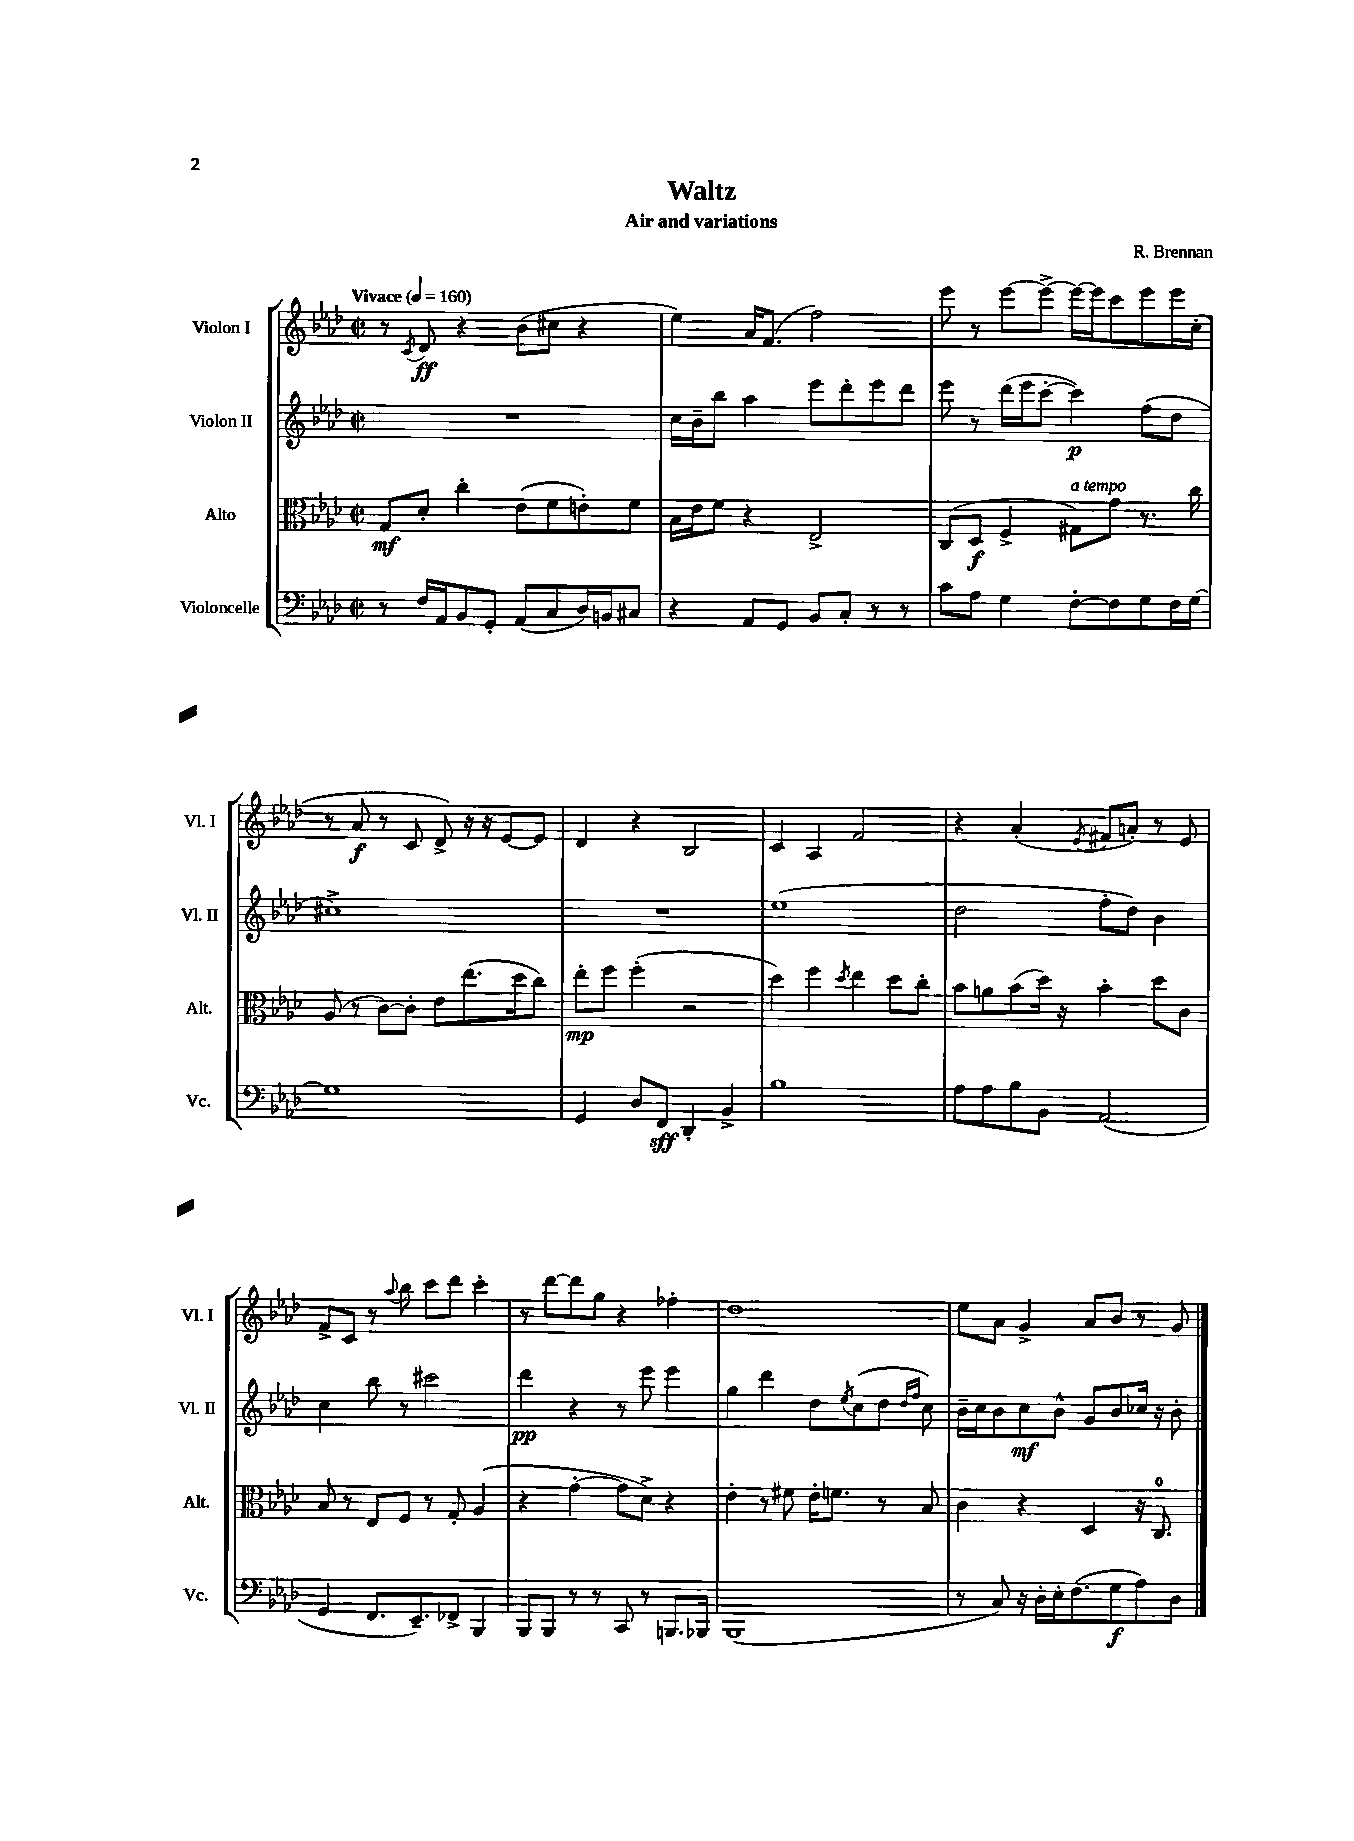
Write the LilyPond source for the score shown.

\header { title = "Waltz" composer = "R. Brennan" subtitle = "Air and variations" }
<<
\new StaffGroup <<
\new Staff = "s0" \with { instrumentName = "Violon I" shortInstrumentName = "Vl. I" } {
    \clef treble \key aes \major \defaultTimeSignature \time 2/2 \tempo "Vivace" 4 = 160
    r8 \acciaccatura { c'8 } des'8\ff r4 bes'8( cis''8 r4 |
    ees''4) aes'16 f'8.( f''2) |
    ees'''8 r8 ees'''8~ ees'''8~-> ees'''16~ ees'''16 c'''8 ees'''8 ees'''16 c''16-.( |
    r8 aes'8\f r8 c'8 des'8->) r16 r16 ees'8~ ees'8 |
    des'4 r4 bes2 |
    c'4 aes4 f'2 |
    r4 aes'4-.( \acciaccatura { ees'8 } fis'8 a'8-.) r8 ees'8 |
    f'8-> c'8 r8 \appoggiatura { aes''8 } bes''8 c'''8 des'''8 c'''4-. |
    r8 des'''8~ des'''8 g''8 r4 fes''4-. |
    des''1 |
    ees''8 aes'8 g'4-> aes'8 bes'8 r8 g'8 \bar "|." |
}
\new Staff = "s1" \with { instrumentName = "Violon II" shortInstrumentName = "Vl. II" } {
    \clef treble \key aes \major \defaultTimeSignature \time 2/2
    R1 |
    c''16 bes'16-- bes''8 aes''4 ees'''8 des'''8-. ees'''8 des'''8 |
    ees'''8 r8 des'''16( ees'''16 c'''8~-. c'''4\p) f''8( des''8 |
    cis''1->) |
    R1 |
    ees''1( |
    des''2 f''8-. des''8) bes'4 |
    c''4 bes''8 r8 cis'''2 |
    des'''4\pp r4 r8 ees'''8 ees'''4 |
    g''4 des'''4 des''8 \acciaccatura { ees''8 } c''8( des''8 \grace { des''16 f''16 } c''8) |
    bes'16-- c''16 bes'8 c''8\mf bes'8-^ g'8 bes'8 ces''16 r16 bes'8-. \bar "|." |
}
\new Staff = "s2" \with { instrumentName = "Alto" shortInstrumentName = "Alt." } {
    \clef alto \key aes \major \defaultTimeSignature \time 2/2
    g8\mf des'8-. c''4-. ees'8( f'8 e'8-.) f'8 |
    bes16 ees'16 f'8 r4 ees2-> |
    c8( des8\f f4-> gis8^\markup { \italic "a tempo" }) g'8 r8. c''16 |
    aes8( r8 c'8~) c'8-. ees'8 ees''8.( des''16 c''8) |
    ees''8-.\mp f''8 f''4-.( r2 |
    des''4) f''4 \acciaccatura { des''8 } ees''4 des''8 c''8-. |
    bes'8 a'8 bes'8( des''16) r16 bes'4-. des''8 c'8 |
    bes8 r8 ees8 f8 r8 g8-. aes4( |
    r4 g'4~-. g'8 des'8->) r4 |
    ees'4-. r8 fis'8 ees'16-. f'8. r8 bes8 |
    c'4 r4 des4 r16 c8.-0 \bar "|." |
}
\new Staff = "s3" \with { instrumentName = "Violoncelle" shortInstrumentName = "Vc." } {
    \clef bass \key aes \major \defaultTimeSignature \time 2/2
    r8 f16 aes,16 bes,8 g,8-. aes,8( c8 des16) b,16 cis8 |
    r4 aes,8 g,8 bes,8 c8-. r8 r8 |
    c'8 aes8 g4 f8~-. f8 g8 f16 g16~ |
    g1 |
    g,4 des8 f,8\sff des,4-. bes,4-> |
    bes1 |
    aes8 aes8 bes8 bes,8 aes,2( |
    g,4 f,8. ees,8.--) fes,8-> bes,,4 |
    bes,,8 bes,,8 r8 r8 c,8 r8 b,,8. bes,,16 |
    bes,,1( |
    r8 c8) r16 des16-. ees16-. f8.( g8\f aes8) des8 \bar "|." |
}
>>
>>
\layout { \context { \Score \remove "Bar_number_engraver" } }
